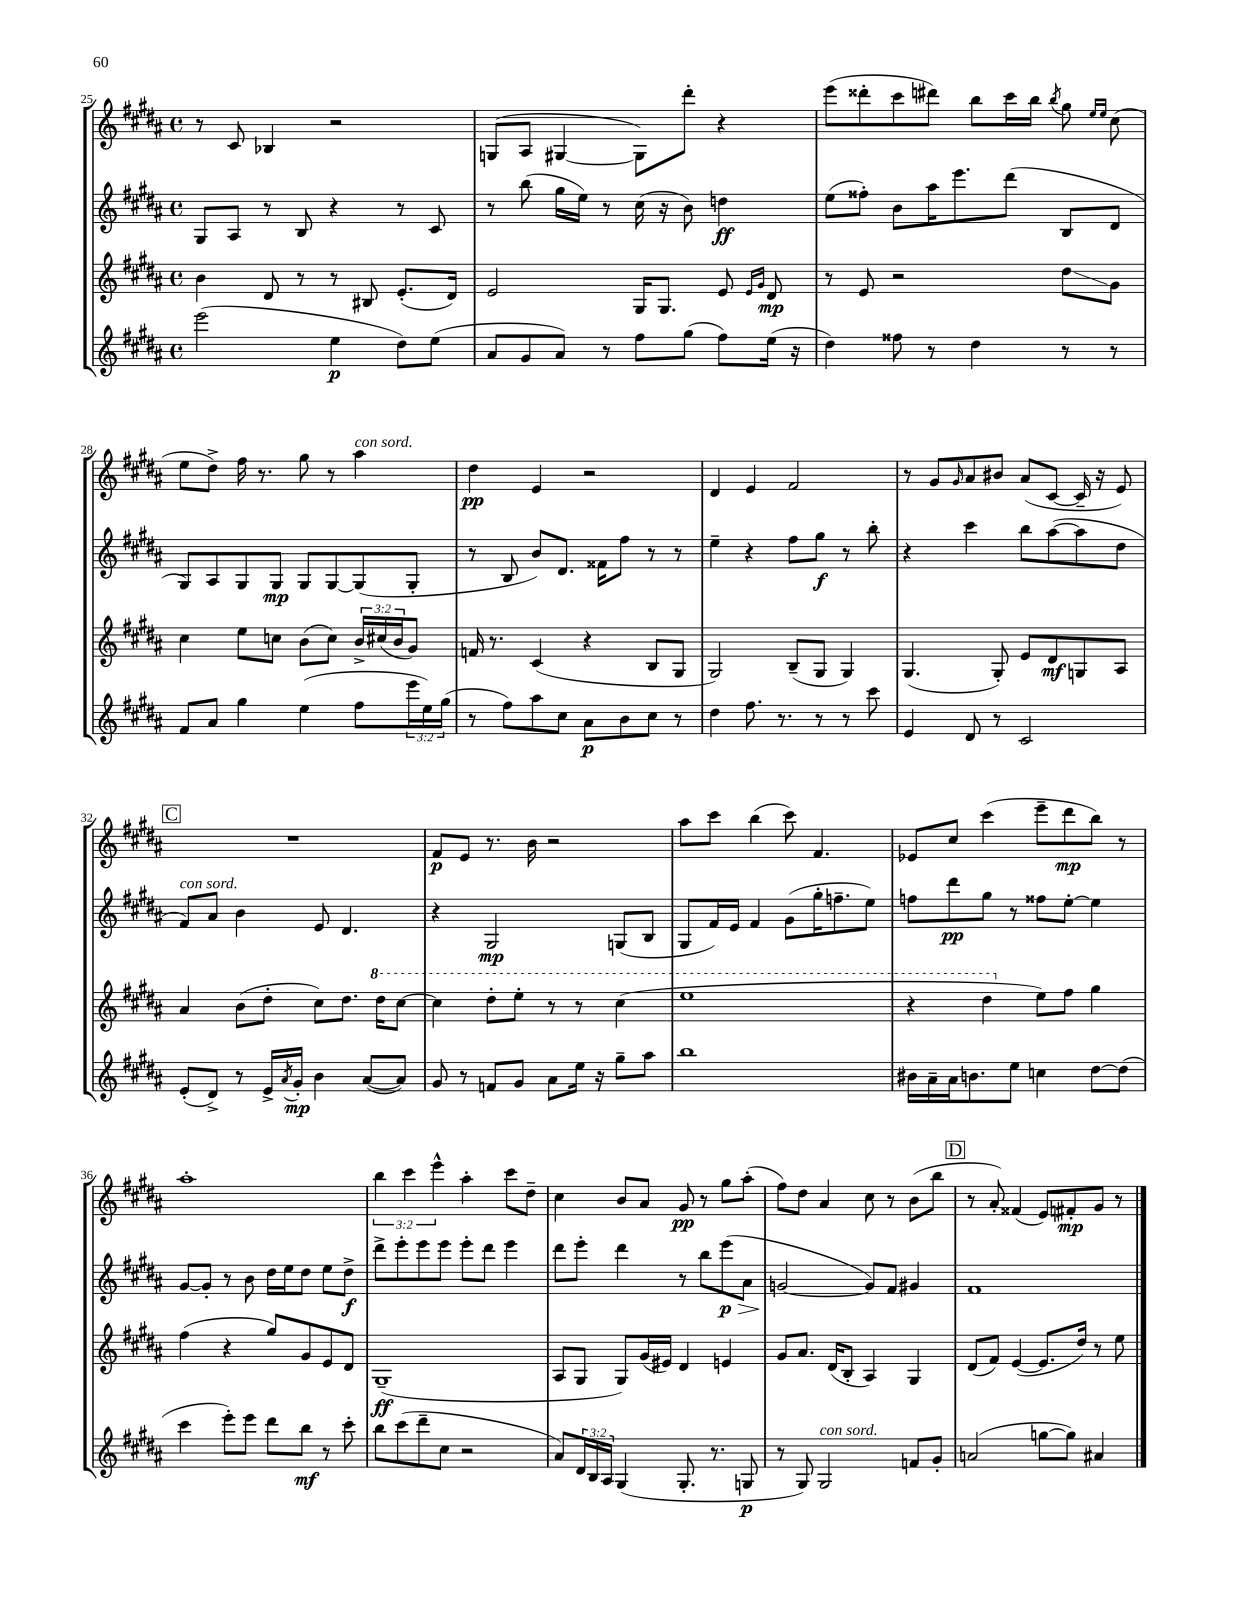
<<
\new StaffGroup <<
\new Staff = "s0" {
    \clef treble \key b \major \defaultTimeSignature \time 4/4 \override Staff.TupletNumber.text = #tuplet-number::calc-fraction-text
    r8 cis'8 bes4 r2 |
    g8( ais8 gis4~ gis8) dis'''8-. r4 |
    e'''8( disis'''8-. cis'''8 dis'''8) b''8 cis'''16 b''16 \acciaccatura { b''8 } gis''8 \grace { e''16 e''16 } cis''8( |
    e''8 dis''8->) fis''16 r8. gis''8 r8 ais''4^\markup { \italic "con sord." } |
    dis''4\pp e'4 r2 |
    dis'4 e'4 fis'2 |
    r8 gis'8 \grace { gis'16 } ais'8 bis'8 ais'8( cis'8~ cis'16-- r16 e'8) |
    \mark \markup { \box "C" } R1 |
    fis'8\p e'8 r8. b'16 r2 |
    ais''8 cis'''8 b''4( cis'''8) fis'4. |
    ees'8 cis''8 cis'''4( e'''8-- dis'''8\mp b''8) r8 |
    ais''1-. |
    \tuplet 3/2 { b''4 cis'''4 e'''4-^ } ais''4-. cis'''8 dis''8-- |
    cis''4 b'8 ais'8 gis'8\pp r8 gis''8 ais''8-.( |
    fis''8) dis''8 ais'4 cis''8 r8 b'8( b''8 |
    \mark \markup { \box "D" } r8 ais'8-.) fisis'4( e'8) fis'8-.\mp gis'8 r8 \bar "|." |
}
\new Staff = "s1" {
    \clef treble \key b \major \defaultTimeSignature \time 4/4
    gis8 ais8 r8 b8 r4 r8 cis'8 |
    r8 b''8( gis''16 e''16) r8 cis''16( r16 b'8) d''4\ff |
    e''8( fisis''8-.) b'8 ais''16 e'''8. dis'''8( b8 dis'8 |
    gis8) ais8 gis8 gis8\mp gis8 gis8~ gis8( gis8-. |
    r8 b8 b'8) dis'8. fisis'16 fis''8 r8 r8 |
    e''4-- r4 fis''8 gis''8\f r8 b''8-. |
    r4 cis'''4 b''8 ais''8~( ais''8 dis''8 |
    \mark \markup { \box "C" } fis'8^\markup { \italic "con sord." }) ais'8 b'4 e'8 dis'4. |
    r4 gis2\mp g8( b8 |
    gis8 fis'16) e'16 fis'4 gis'8( gis''16-. f''8.-- e''8) |
    f''8 dis'''8\pp gis''8 r8 fisis''8 e''8~-. e''4 |
    gis'8~ gis'8-. r8 b'8 dis''16 e''16 dis''8 e''8 dis''8->\f |
    dis'''8-> e'''8-. e'''8 e'''8 e'''8-. dis'''8 e'''4 |
    dis'''8 e'''8-. dis'''4 r8 b''8 e'''8\p\>( ais'8 |
    g'2~\! g'8) fis'8 gis'4 |
    \mark \markup { \box "D" } fis'1 \bar "|." |
}
\new Staff = "s2" {
    \clef treble \key b \major \defaultTimeSignature \time 4/4 \override Staff.TupletNumber.text = #tuplet-number::calc-fraction-text
    b'4 dis'8 r8 r8 bis8 e'8.-.( dis'16) |
    e'2 gis16 gis8. e'8 \grace { e'16 gis'16 } dis'8\mp |
    r8 e'8 r2 dis''8\glissando gis'8 |
    cis''4 e''8 c''8 b'8( c''8) \tuplet 3/2 { b'16-> cis''16( b'16 } gis'8) |
    f'16 r8. cis'4( r4 b8 gis8 |
    gis2) b8--( gis8 gis4) |
    gis4.( gis8-.) e'8 dis'8\mf g8 ais8 |
    \mark \markup { \box "C" } ais'4 b'8( dis''8-. cis''8) dis''8. \ottava #1 dis'''16 cis'''8~ |
    cis'''4 dis'''8-. e'''8-. r8 r8 cis'''4( |
    e'''1 |
    r4 dis'''4 \ottava #0 e''8) fis''8 gis''4 |
    fis''4( r4 gis''8) gis'8 e'8 dis'8 |
    gis1--\ff( |
    ais8 gis8 gis8) gis'16( eis'16) dis'4 e'4 |
    gis'8 ais'8. dis'16( b8-. ais4) gis4 |
    \mark \markup { \box "D" } dis'8( fis'8) e'4~( e'8. dis''16) r8 e''8 \bar "|." |
}
\new Staff = "s3" {
    \clef treble \key b \major \defaultTimeSignature \time 4/4 \override Staff.TupletNumber.text = #tuplet-number::calc-fraction-text
    e'''2( e''4\p dis''8) e''8( |
    ais'8 gis'8 ais'8) r8 fis''8 gis''8( fis''8) e''16( r16 |
    dis''4) fisis''8 r8 dis''4 r8 r8 |
    fis'8 ais'8 gis''4 e''4( fis''8 \tuplet 3/2 { e'''16 e''16) gis''16( } |
    r8 fis''8) ais''8 cis''8 ais'8\p b'8 cis''8 r8 |
    dis''4 fis''8. r8. r8 r8 cis'''8 |
    e'4 dis'8 r8 cis'2 |
    \mark \markup { \box "C" } e'8-.( dis'8->) r8 e'16-> \acciaccatura { ais'8 } gis'16-.\mp b'4 ais'8~( ais'8) |
    gis'8 r8 f'8 gis'8 ais'8 e''16 r16 gis''8-- ais''8 |
    b''1 |
    bis'16 ais'16-- ais'16 b'8. e''8 c''4 dis''8~ dis''8( |
    cis'''4 e'''8-.) e'''8 dis'''8 b''8\mf r8 cis'''8-. |
    b''8 cis'''8( dis'''8-- cis''8 r2 |
    ais'8) \tuplet 3/2 { dis'16 b16 ais16 } gis4( gis8.-. r8. g8\p |
    r8 gis8) gis2^\markup { \italic "con sord." } f'8 gis'8-. |
    \mark \markup { \box "D" } a'2( g''8~ g''8) ais'4 \bar "|." |
}
>>
>>
\layout { \context { \Score currentBarNumber = #25 } }
